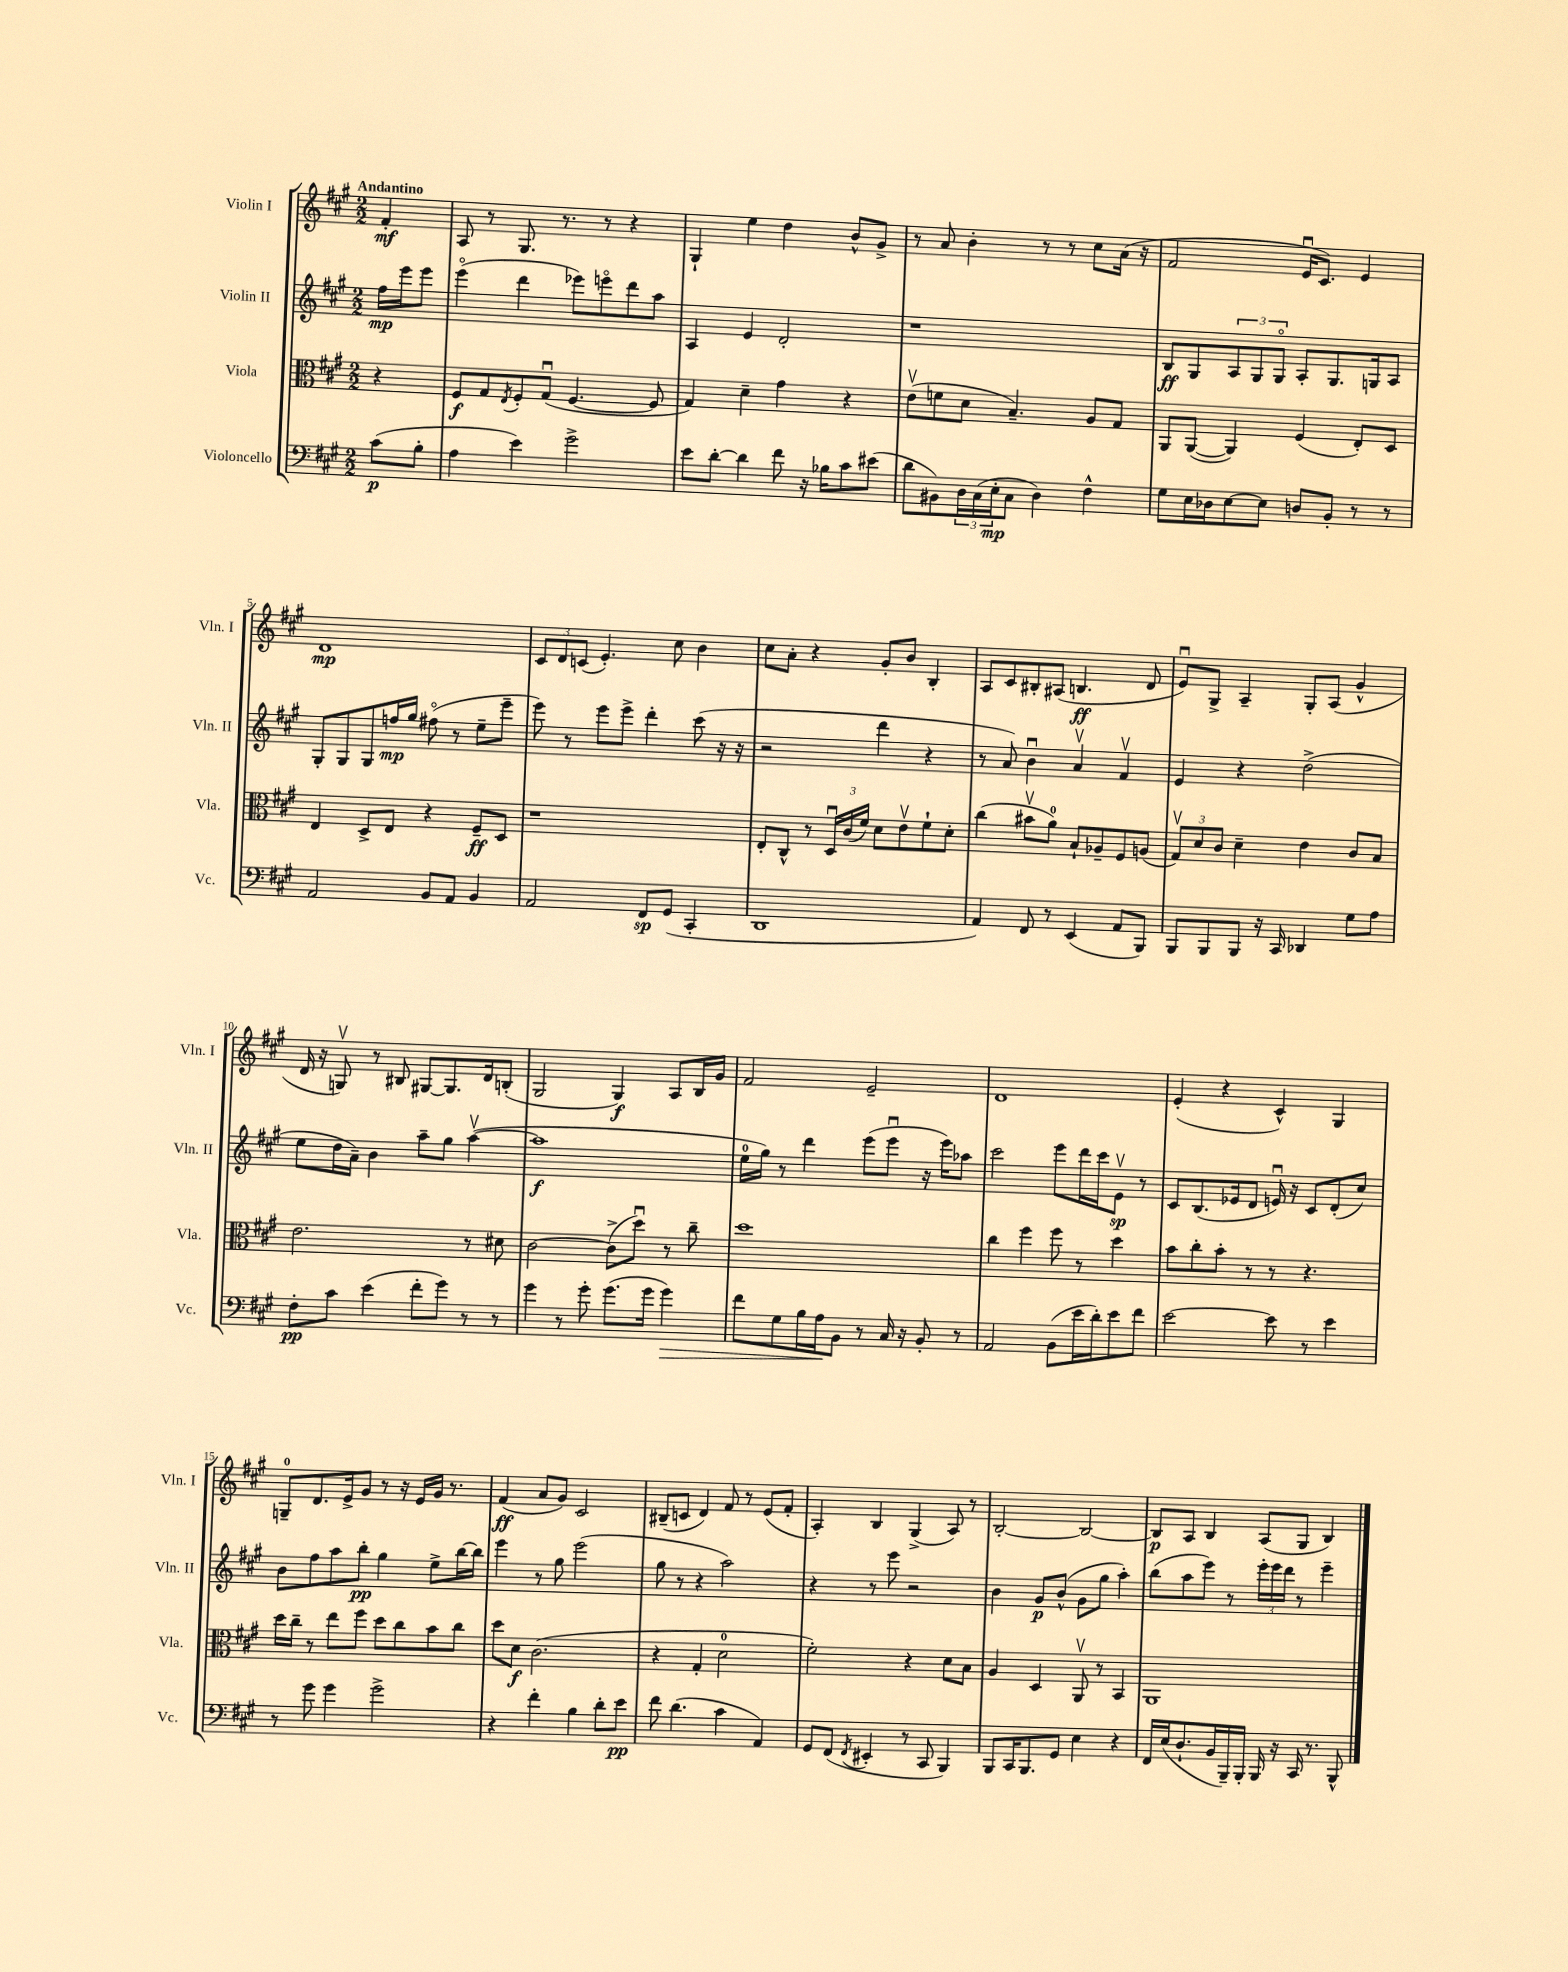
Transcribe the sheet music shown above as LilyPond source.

<<
\new StaffGroup <<
\new Staff = "s0" \with { instrumentName = "Violin I" shortInstrumentName = "Vln. I" } {
    \clef treble \key a \major \numericTimeSignature \time 2/2 \partial 4 \tempo "Andantino"
    fis'4-.\mf |
    a8 r8 gis8. r8. r8 r4 |
    gis4-! e''4 d''4 b'8-^ gis'8-> |
    r8 a'8 b'4-. r8 r8 cis''8 a'16( r16 |
    fis'2 e'16\downbow cis'8.) e'4 |
    d'1\mp |
    \tuplet 3/2 { cis'8 d'8 c'8( } e'4.-.) cis''8 b'4 |
    cis''8 a'8-. r4 gis'8-. b'8 b4-. |
    a8 cis'8 bis8-. ais8( b4.\ff d'8 |
    e'8\downbow) gis8-> a4-- gis8-. a8( gis'4-^ |
    d'16 r16 g8\upbow) r8 bis8 gis8~ gis8. d'16 b8-.( |
    gis2 gis4\f) a8 b16 gis'16 |
    fis'2 e'2-- |
    d'1 |
    e'4-.( r4 cis'4-^) gis4 |
    g8-0-- d'8. e'16-> gis'8 r8 r16 e'16 gis'16 r8. |
    fis'4\ff( a'8 gis'8) cis'2 |
    bis8--( c'8 d'4) fis'8 r8 e'8( fis'8-. |
    a4-.) b4 gis4->( a8) r8 |
    b2~-. b2~ |
    b8\p a8 b4 a8( gis8 b4) \bar "|." |
}
\new Staff = "s1" \with { instrumentName = "Violin II" shortInstrumentName = "Vln. II" } {
    \clef treble \key a \major \numericTimeSignature \time 2/2 \partial 4
    fis''16\mp e'''16 e'''8 |
    e'''4\flageolet( d'''4 ees'''8) e'''8\flageolet d'''8 a''8 |
    a4 e'4 d'2-. |
    r1 |
    b8\ff gis8 \tuplet 3/2 { a8 gis8 gis8\flageolet } a8-. gis8. g16 a8 |
    gis8-. gis8 gis8 f''16\mp gis''16 fis''8\flageolet( r8 e''8-- e'''8-- |
    e'''8) r8 e'''8 e'''8-> d'''4-. cis'''8( r16 r16 |
    r2 d'''4 r4 |
    r8 a'8) b'4\downbow a'4\upbow fis'4\upbow |
    e'4 r4 d''2->( |
    e''8 d''16 a'16--) b'4 a''8-- gis''8 a''4~\upbow( |
    a''1\f |
    e''16-0 gis''16) r8 d'''4 e'''8( e'''8\downbow r16 e'''16) aes''8 |
    cis'''2 e'''8 d'''16 cis'''16 e'8\upbow\sp r8 |
    cis'8 b8.( ees'16 d'8 e'16\downbow) r16 cis'8 d'8-.( cis''8) |
    b'8 fis''8 a''8 b''8-.\pp gis''4 e''8-> b''16~ b''16 |
    e'''4 r8 gis''8 e'''2( |
    gis''8 r8 r4 a''2) |
    r4 r8 e'''8 r2 |
    b'4 gis'8\p b'8-^( gis'8 gis''8 a''4-.) |
    b''8( a''8 e'''8) r8 \tuplet 3/2 { e'''16-. e'''16 d'''16 } r8 e'''4-- \bar "|." |
}
\new Staff = "s2" \with { instrumentName = "Viola" shortInstrumentName = "Vla." } {
    \clef alto \key a \major \numericTimeSignature \time 2/2 \partial 4
    r4 |
    fis8\f gis8 \acciaccatura { e8 } fis8-. gis8\downbow( fis4.~ fis8 |
    gis4) d'4-- gis'4 r4 |
    e'8\upbow( f'8 d'8 b4.--) a8 gis8 |
    a,8 a,8~( a,4) fis4( e8-.) d8 |
    e4 d8-> e8 r4 fis8--\ff d8 |
    r1 |
    e8-. cis8-^ r8 \tuplet 3/2 { d16\downbow cis'16( fis'16) } d'8 e'8\upbow fis'8-! d'8-. |
    cis''4( bis'8\upbow a'8-0) b8-! aes8-- fis8 a8( |
    \tuplet 3/2 { gis8\upbow) d'8 cis'8 } d'4-- e'4 cis'8 b8 |
    e'2. r8 dis'8 |
    cis'2~ cis'8->( d''8\downbow) r8 cis''8-- |
    d''1 |
    cis''4 fis''4 fis''8 r8 d''4 |
    b'8 cis''8-. b'8-. r8 r8 r4. |
    d''16 cis''16-- r8 e''8 fis''8 d''8 cis''8 b'8 cis''8 |
    d''8 d'8\f cis'2.( |
    r4 gis4-. d'2-0 |
    fis'2-.) r4 d'8 b8 |
    a4 d4 a,8\upbow r8 b,4 |
    a,1 \bar "|." |
}
\new Staff = "s3" \with { instrumentName = "Violoncello" shortInstrumentName = "Vc." } {
    \clef bass \key a \major \numericTimeSignature \time 2/2 \partial 4
    cis'8\p( b8-. |
    a4 e'4) gis'2-> |
    e'8 d'8~-. d'4 fis'8 r16 bes16 cis'8 eis'8( |
    d'8 bis,8) \tuplet 3/2 { d16 cis16( e16-.\mp } cis8 d4) fis4-^ |
    gis8 e16 des16 e8~ e8 d8 b,8-. r8 r8 |
    a,2 b,8 a,8 b,4 |
    a,2 fis,8\sp gis,8( cis,4-. |
    d,1 |
    a,4) fis,8 r8 e,4( a,8 b,,8) |
    b,,8 b,,8 b,,8 r16 cis,16 des,4 gis8 a8 |
    fis8-.\pp cis'8 e'4( fis'8-. gis'8) r8 r8 |
    gis'4 r8 gis'8-. gis'8.( gis'16 gis'4\>) |
    fis'8 gis8 b16 a16\! b,8 r8 cis16 r16 b,8-. r8 |
    a,2 b,8( e'16 d'16-.) e'8 fis'8 |
    e'2~ e'8 r8 e'4 |
    r8 gis'8 gis'4 gis'2-> |
    r4 fis'4-. b4 d'8-. e'8\pp |
    fis'8 d'4.( cis'4 a,4) |
    gis,8 fis,8( \acciaccatura { fis,8 } eis,4-. r8 cis,8 b,,4) |
    b,,8 cis,16 b,,8. gis,8 e4 r4 |
    fis,16 e16( d8.-! b,16 b,,16--) b,,16-. b,,16 r16 cis,16 r8. b,,8-^ \bar "|." |
}
>>
>>
